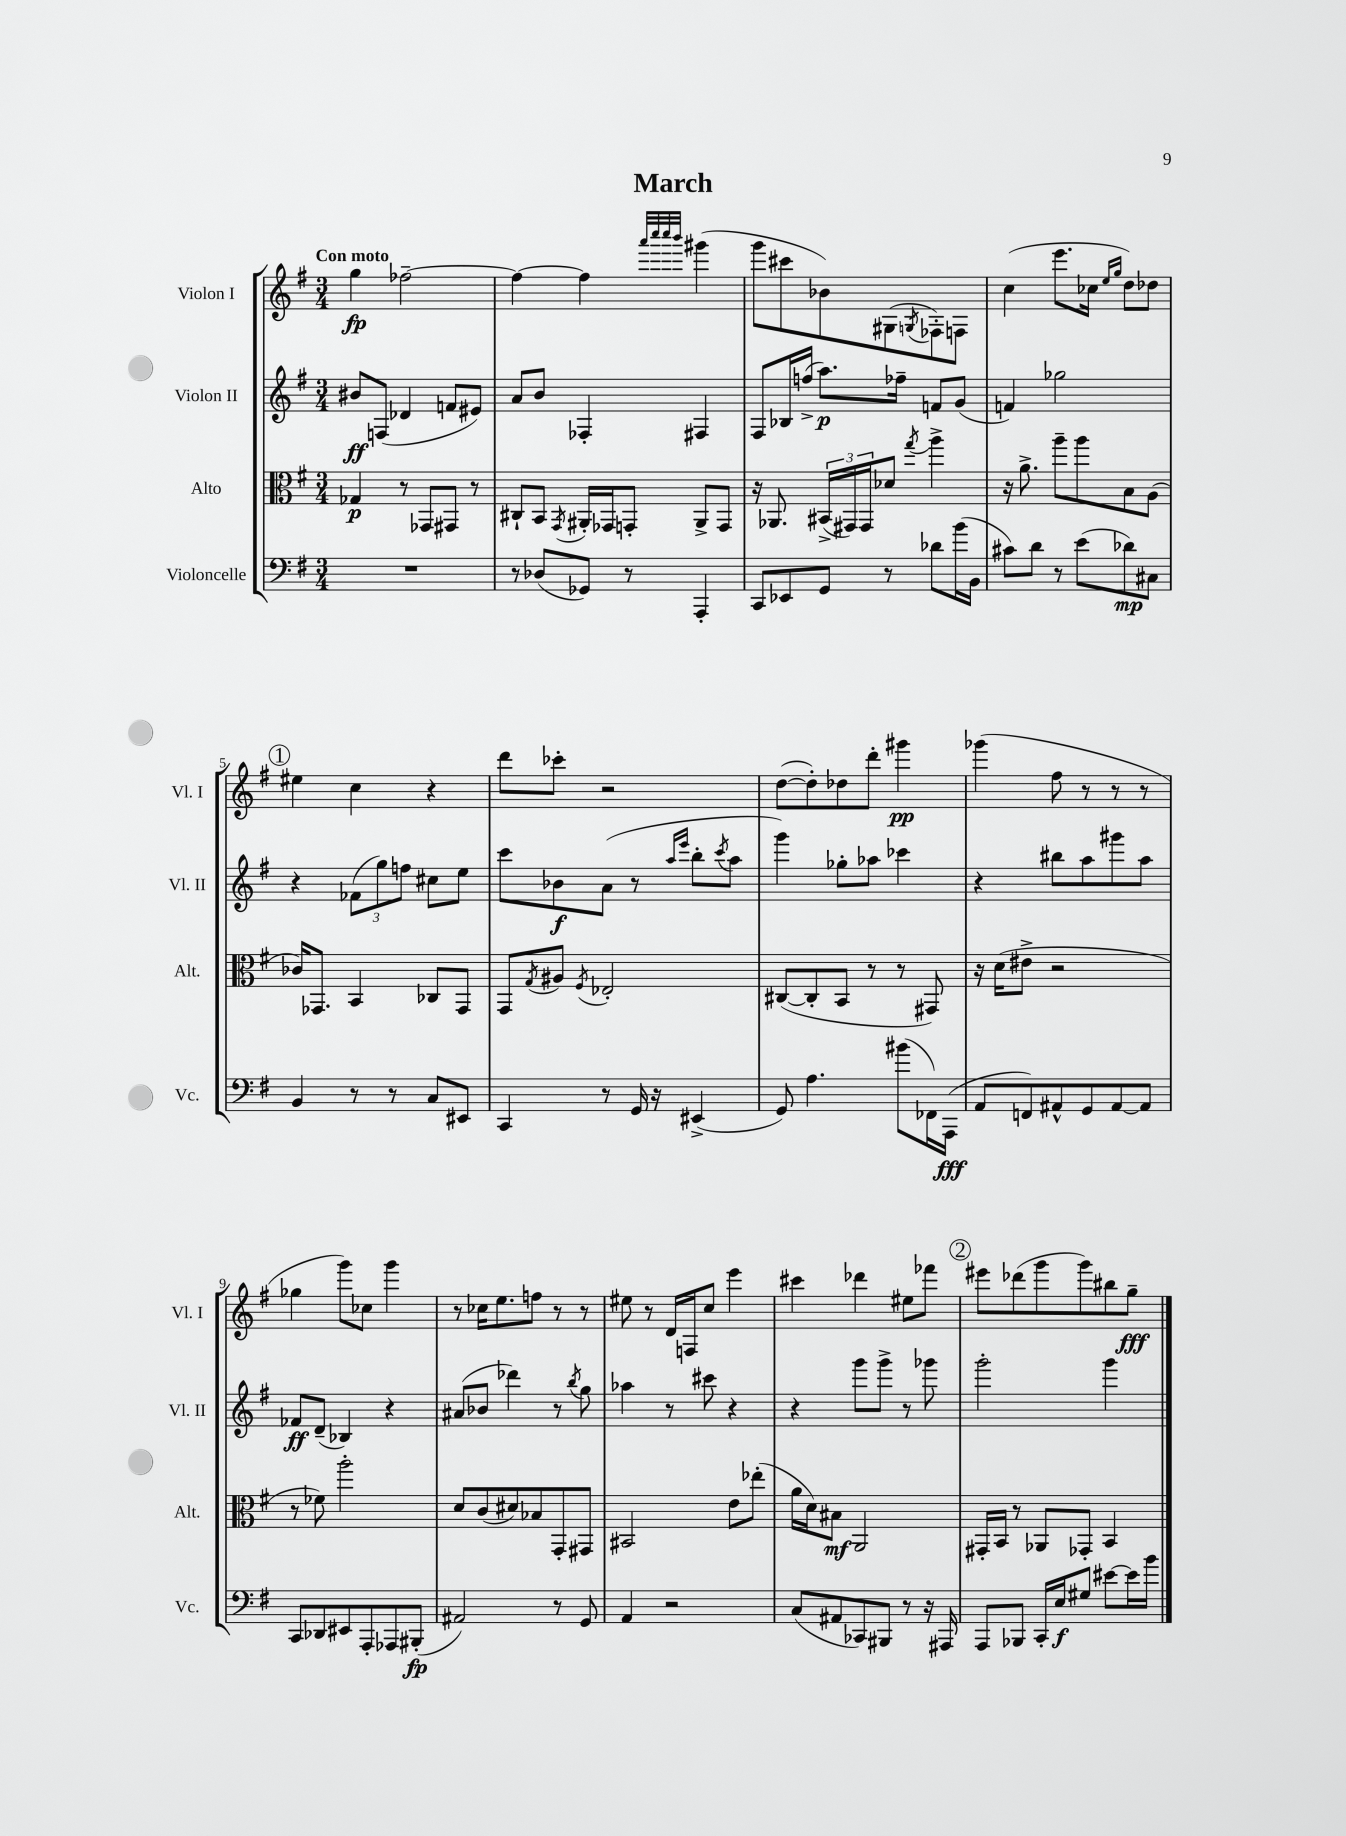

**kern	**kern	**kern	**kern
*staff4	*staff3	*staff2	*staff1
*clefF4	*clefC3	*clefG2	*clefG2
*k[f#]	*k[f#]	*k[f#]	*k[f#]
*M3/4	*M3/4	*M3/4	*M3/4
2.r	4G-/	8b#/L	4gg\
.	.	(8F/J	.
.	8r	4d-/	[2ff-~\
.	8GG-/L	.	.
.	8GG#/J	8f/L	.
.	8r	8e#/J)	.
=	=	=	=
8r	8C#`/L	8a/L	4ff-\_
(8D-/L	8BB/J	8b/J	.
.	8qGG/	.	.
8GG-/J)	16AA#'/LL	4F-'/	4ff-\]
.	16GG-/J	.	.
8r	8GG'/J	.	.
.	.	.	32qqaaa/LLL
.	.	.	32qqcccc/
.	.	.	32qqcccc/
.	.	.	32qqbbb/JJJ
4AAA'/	8AA#^/L	4F#/	(4ggg#\
.	8GG/J	.	.
=	=	=	=
8CC/L	16r	8F#/L	8ggg\L
.	8.AA-/	.	.
8EE-/	.	16B-/L	8ccc#\
.	.	(16ff^/JJ	.
8GG/J	(24BB#^/LL	8.aa\L)	8b-\)
.	24GG#/)	.	.
.	24GG#/J	.	.
8r	8d-/J	.	(8G#\
.	.	16ff-~\Jk	.
.	8qgg/	.	8qG/
8d-\L	4aa^\	8f/L	8F-'\)
(16b\L	.	(8g/J	8F\J
16BB\JJ	.	.	.
=	=	=	=
8c#\L)	16r	4f/)	(4cc\
.	8.a^\	.	.
8d\J	.	.	.
8r	8aa~\L	2gg-\	8.eee\L
(8e\L	8aa\	.	.
.	.	.	16cc-\Jk
.	.	.	16qqee/LL
.	.	.	16qqgg/JJ
8d-\)	8B\	.	8dd\L)
8C#\J	(8A\J	.	8dd-\J
=	=	=	=
4BB/	16c-/LK)	4r	4ee#\
.	8.GG-/J	.	.
8r	4BB/	(12f-\L	4cc\
.	.	12gg\)	.
8r	.	.	.
.	.	12ff\J	.
8C/L	8C-/L	8cc#\L	4r
8EE#/J	8GG-/J	8ee\J	.
=	=	=	=
4CC/	8GG/L	8ccc\L	8ddd\L
.	8qG/	.	.
.	8A#/J	8b-\	8ccc-'\J
.	8qF#/	.	.
8r	2E-'/	(8a\J	2r
16GG/	.	8r	.
16r	.	.	.
.	.	16qqaa/LL	.
.	.	16qqeee/JJ	.
(4EE#^/	.	8bb'\L	.
.	.	8qccc/	.
.	.	8aa\J	.
=	=	=	=
8GG/)	([8C#/L	4ggg\)	([8dd\L
4.A\	8C#'/]	.	8dd'\])
.	8BB/J	8gg-'\L	8dd-\
.	8r	8aa-\J	8ddd'\J
(8b#\L	8r	4ccc-\	4ggg#\
16FF-\L)	8GG#/)	.	.
(16AAA\JJ	.	.	.
=	=	=	=
8AA/L	16r	4r	(4ggg-\
.	(16d\LK	.	.
8FF/)	8e#^\J	.	.
8AA#^^/	2r	8bb#\L	8ff#\
8GG/	.	8aa\	8r
[8AA#/	.	8ggg#\	8r
8AA#/]J	.	8aa\J	8r
=	=	=	=
8CC/L	8r	8f-/L	4gg-\
8DD-/	8f-\)	(8d~/J	.
8EE#/	2aa'\	4B-/)	8ggg\L)
8AAA'/	.	.	8cc-\J
8AAA-/	.	4r	4ggg\
(8BBB#'/J	.	.	.
=	=	=	=
2AA#/)	8d/L	(8a#/L	8r
.	(8c/	8b-/J	16cc-\LK
.	.	.	8.ee\
.	8d#/)	4ddd-\)	.
.	8B-/	.	8ff\J
8r	8GG'/	8r	8r
.	.	8qbb/	.
8GG/	8GG#/J	8gg\	8r
=	=	=	=
4AA/	2BB#/	4aa-\	8ee#\
.	.	.	8r
2r	.	8r	16d/LL
.	.	.	16F/J
.	.	8ccc#\	8cc/J
.	8e\L	4r	4eee\
.	(8ee-'\J	.	.
=	=	=	=
(8C/L	16a\LL	4r	4ccc#\
.	16d\J)	.	.
8AA#/	8B#\J	.	.
8CC-/)	2AA/	8ggg\L	4ddd-\
8BBB#/J	.	8ggg^\J	.
8r	.	8r	8ee#\L
16r	.	8ggg-\	8fff-\J
16AAA#/	.	.	.
=	=	=	=
8AAA/L	16GG#'/LL	2ggg'\	8eee#\L
.	16BB/JJ	.	.
8BBB-/J	8r	.	(8ddd-\
16CC'/LL	8AA-/L	.	8ggg\
16E/J	.	.	.
8G#/J	8GG-'/J	.	8ggg\)
[8e#\L	4BB/	4ggg\	8bb#\
16e#\]L	.	.	8gg~\J
16b\JJ	.	.	.
==	==	==	==
*-	*-	*-	*-
